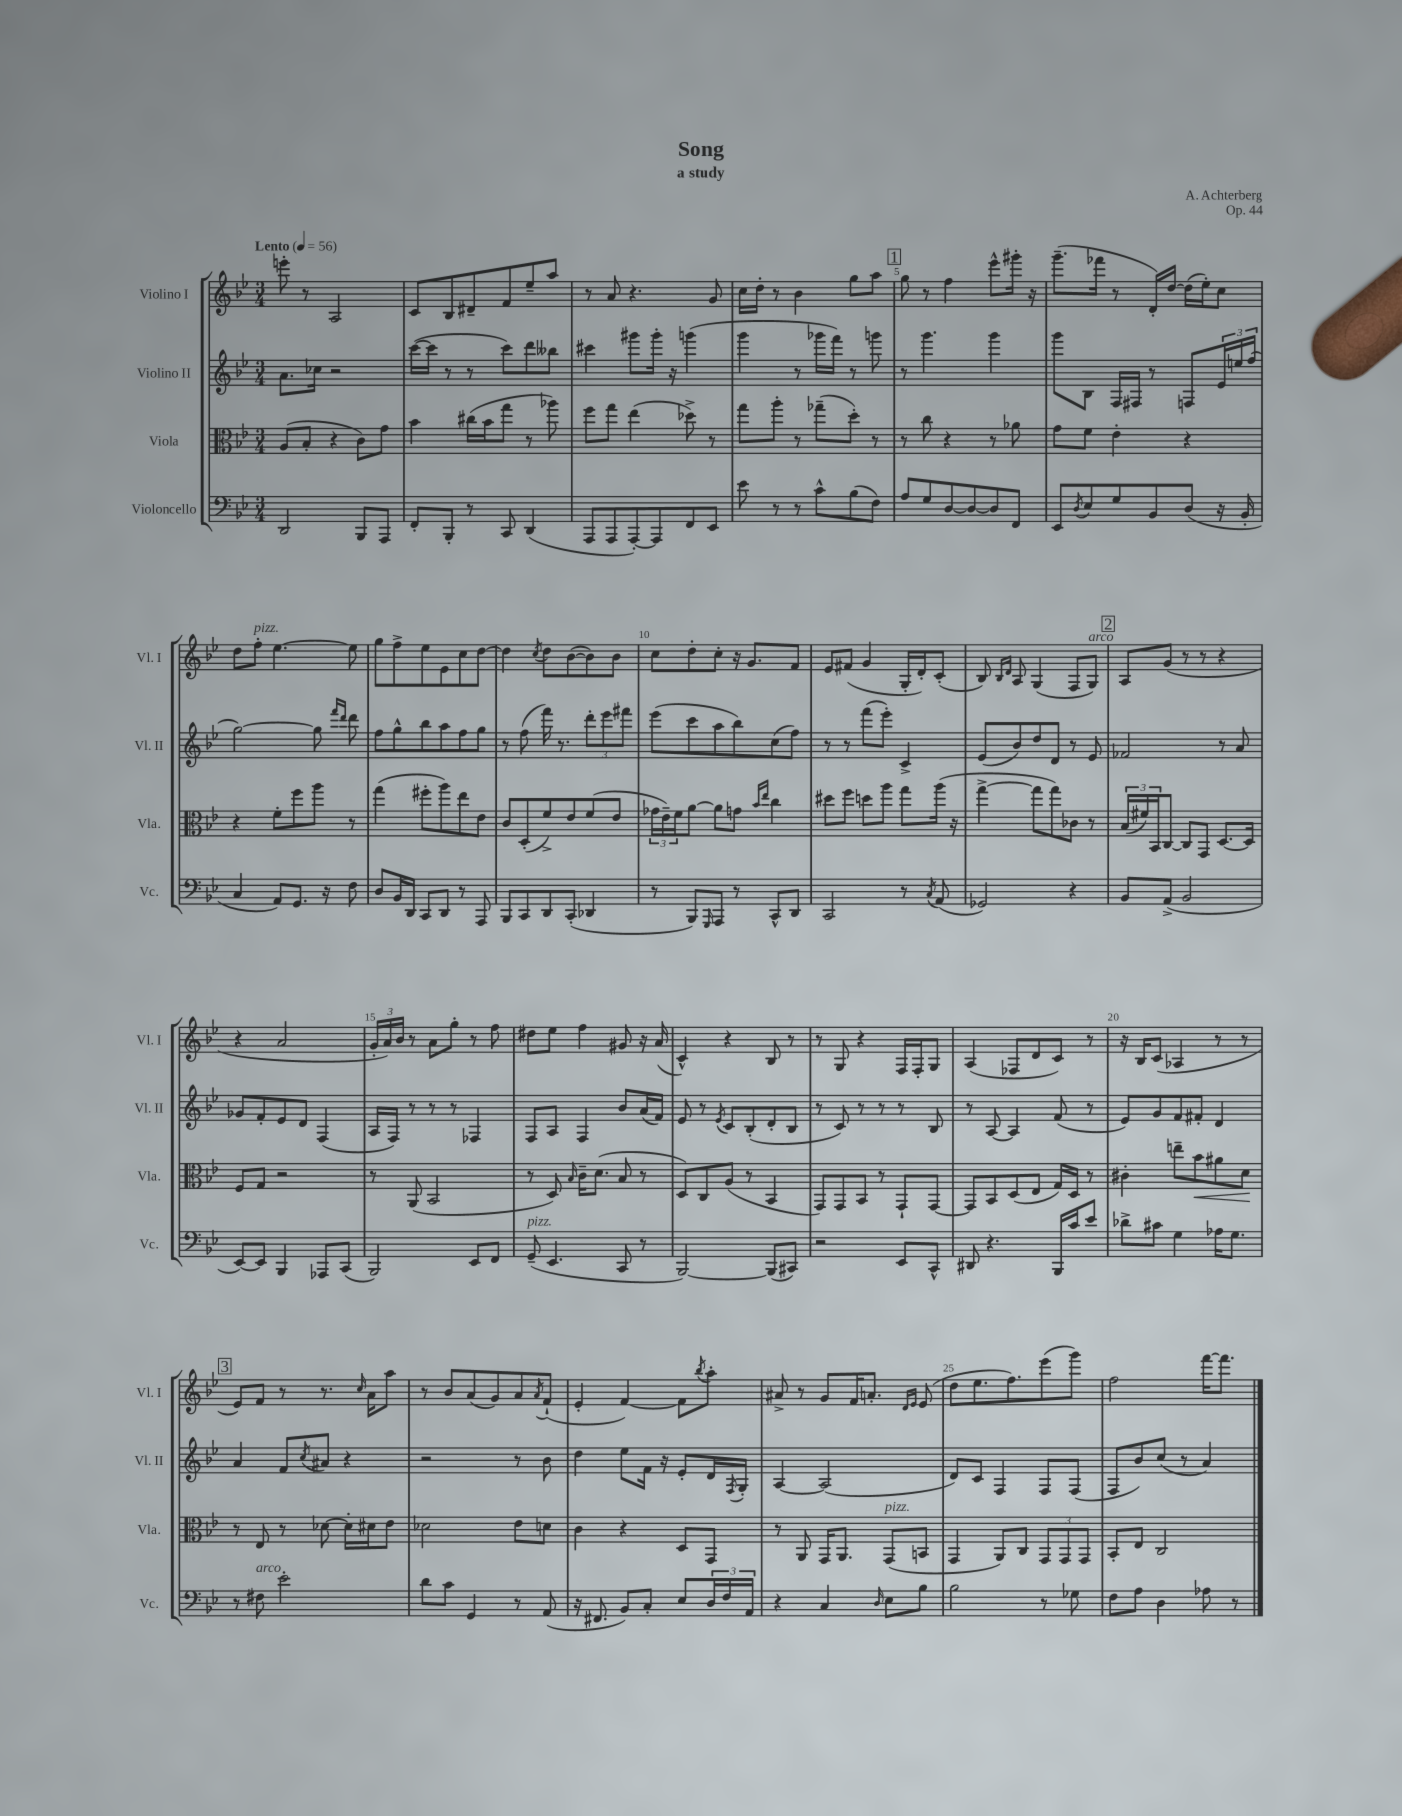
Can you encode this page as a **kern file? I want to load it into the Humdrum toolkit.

**kern	**kern	**kern	**kern
*staff4	*staff3	*staff2	*staff1
*clefF4	*clefC3	*clefG2	*clefG2
*k[b-e-]	*k[b-e-]	*k[b-e-]	*k[b-e-]
*M3/4	*M3/4	*M3/4	*M3/4
*MM56	*MM56	*MM56	*MM56
2DD	(8A	8.a	8eee'
.	8B-'	.	8r
.	.	16cc-	.
.	4r	2r	2A
8BBB-	8c)	.	.
8AAA	8g	.	.
=	=	=	=
8FF'	4b-	([16ccc	8c
.	.	16ccc]	.
8BBB-'	.	8r	8B-
8r	(16cc#	8r	8d#~
.	16b-	.	.
8CC	8gg	8ccc)	8f
(4DD	8r	8ddd	8ee-~
.	8aa-)	8bb--	8aa
=	=	=	=
8AAA	8ff	4ccc#	8r
8AAA	8gg	.	8a
[8AAA')	(4ee-	8ggg#	4.r
8AAA]	.	16ggg#'	.
.	.	16r	.
8FF	8dd-^)	(4ggg	.
8EE-	8r	.	8g
=	=	=	=
8e-	8gg	4ggg	16cc
.	.	.	16dd'
8r	8aa'	.	8r
8r	8r	8r	4b-
8c^^	(8gg-~	16ggg-	.
.	.	16fff)	.
(8B-	8dd')	8r	8gg
8F)	8r	8ggg	8aa
=	=	=	=
8A	8r	8r	8gg
8G	8cc	4.ggg	8r
[8D	4r	.	4ff
8D_	.	.	.
8D]	8r	4ggg	8eee-^^
8FF	8a-	.	16ggg#'
.	.	.	16r
=	=	=	=
8EE-	8g	8ggg	(8.ggg~
8qD	.	.	.
8E-	8f	8B-	.
.	.	.	16fff-
8G	4e-'	16F	8r
.	.	16F#	.
8BB-	.	8r	16d')
.	.	.	[16dd
(8D	4r	8F	(16dd]
.	.	.	16ee-')
16r	.	24e-	8cc
.	.	24ee	.
16BB-'	.	.	.
.	.	(24ff	.
=	=	=	=
4C	4r	[2gg)	8dd
.	.	.	8ff'
8AA)	8f'	.	[4.ee-
8.GG	8ff	.	.
.	8aa	8gg]	.
16r	.	.	.
.	.	16qqfff	.
.	.	16qqddd	.
8F	8r	8ddd	8ee-]
=	=	=	=
8D	(4gg	8ff	8gg
16BB-	.	8gg^^	8ff^
16DD	.	.	.
8CC	8ff#'	8bb-	8ee-
8DD	8aa)	8aa	8e-
8r	8ee-	8ff	8cc
8AAA	8e-	8gg	[8dd
=	=	=	=
8BBB-	8c	8r	4dd]
8CC	(8D'	(8ff	.
.	.	.	8qcc
8DD	8f^)	16fff)	8dd
.	.	8.r	.
(8CC'	8e-	.	([8b-
4DD-	(8f	12ddd'	8b-])
.	.	12eee-	.
.	8e-	.	8b-
.	.	12fff#	.
=	=	=	=
8r	24g-	(8eee-	8cc
.	24e-~)	.	.
.	24f	.	.
8BBB-)	[8a	8ccc	8dd'
16qqGGG	.	.	.
8AAA	8a]	8aa	8cc'
8r	8g	8bb-)	16r
.	.	.	8.g
.	16qqb-	.	.
.	16qqee-	.	.
8CC^^	4cc	(8cc	.
8DD	.	8ff)	8f
=	=	=	=
2CC	8dd#	8r	8e-
.	8ff	8r	(8f#
.	8dd	(8fff	4g
.	8aa	8eee-')	.
8r	8gg	4c^	16G'
.	.	.	16d')
8qC	.	.	.
(8AA	(16aa	.	(8c'
.	16r	.	.
=	=	=	=
2GG-)	[4gg^	(8e-	8B-)
.	.	.	16qqB-
.	.	.	16qqd
.	.	8b-)	8A
.	8gg]	8dd	(4G
.	8gg)	8d	.
4r	8c-	8r	8F
.	8r	8e-	8G)
=	=	=	=
8BB-	(24B-	2f-	8A
.	24f#)	.	.
.	24BB-	.	.
(8AA^	[8C	.	(8g
2BB-	8C]	.	8r
.	8GG	.	8r
.	[8.D	8r	4r
.	.	8a	.
.	16D]	.	.
=	=	=	=
[8EE-)	8F	8g-	4r
8EE-]	8G	8f'	.
4BBB-	2r	8e-	2a
.	.	8d	.
8AAA-	.	(4F	.
(8CC	.	.	.
=	=	=	=
2BBB-)	8r	16A	24g'
.	.	.	24a)
.	.	16F)	.
.	.	.	24b-
.	(8AA	8r	8r
.	2BB-	8r	8a
.	.	8r	8gg'
8EE-	.	4F-	8r
8FF	.	.	8ff
=	=	=	=
(8GG~	8r	8F	8dd#
4.EE-	8D)	8A	8ee-
.	16qqB-	.	.
.	16c~	4F	4ff
.	(8.d	.	.
8CC	8B-	8b-	8g#
8r	8r	(16a	16r
.	.	16f)	(16a
=	=	=	=
[2BBB-)	8D)	8e-	4c^^)
.	8C	8r	.
.	.	8qe-	.
.	(8A	8c	4r
.	8r	(8B-'	.
(8BBB-]	4BB-	8d'	8B-
8CC#)	.	8B-	8r
=	=	=	=
2r	8GG)	8r	8r
.	8GG	8c)	8G
.	8BB-	8r	4r
.	8r	8r	.
8EE-	8GG`	8r	16F
.	.	.	16F'
8CC^^	[8GG	8B-	8G
=	=	=	=
8DD#	8GG]	8r	(4A
4.r	8BB-	[8A	.
.	(8D	4A]	8F-
.	8E-	.	8d
16BBB-	16G)	(8f	8c)
16c	16D	.	.
8e-	8r	8r	8r
=	=	=	=
8d-^	4c#'	8e-)	16r
.	.	.	16B-
8c#	.	8g	(8c
4G	8ee~	8f	4A-
.	8b-	8f#'	.
16A-	8a#	4d	8r
8.G	.	.	.
.	8d	.	8r
=	=	=	=
8r	8r	4a	8e-)
8F#	8E-	.	8f
2e-'	8r	8f	8r
.	.	8qcc	.
.	[8d-	8a#	8.r
.	16d-']	4r	.
.	.	.	16qqcc
.	16d#	.	16a
.	8e-	.	8aa
=	=	=	=
8d	2d-	2r	8r
8c	.	.	8b-
4GG	.	.	(8a
.	.	.	8g)
8r	8e-	8r	8a
.	.	.	8qa
(8AA	8d	8b-	(8f`
=	=	=	=
16r	4c	4dd	4e-'
8.FF#	.	.	.
8BB-)	4r	8ee-	[4f)
8C'	.	16f	.
.	.	16r	.
8E-	8D	8e-'	8f]
.	.	.	8qbb-
24D	8GG	16d	8aa'
24F	.	.	.
.	.	8qF	.
.	.	16G'	.
24AA	.	.	.
=	=	=	=
4r	8r	[4A	8a#^
.	8AA	.	8r
4C	16GG	(2A]	8g
.	8.AA	.	.
.	.	.	16f
.	.	.	8.a'
16qqD	.	.	.
8E-	(8GG	.	.
.	.	.	16qqd
.	.	.	16qqe-
8B-	8BB	.	(8e-
=	=	=	=
2B-	4GG	8d)	8dd
.	.	8c	8.ee-
.	8AA)	4F	.
.	.	.	8.ff)
.	8C	.	.
8r	12GG	8F	(8eee-
.	12GG	.	.
8G-	.	(8F	8ggg)
.	12GG	.	.
=	=	=	=
8F	8BB-'	8F	2ff
8A	8E-	8b-)	.
4D	2C	(8cc	.
.	.	8r	.
8A-	.	4a)	[16fff
.	.	.	8.fff]
8r	.	.	.
==	==	==	==
*-	*-	*-	*-
